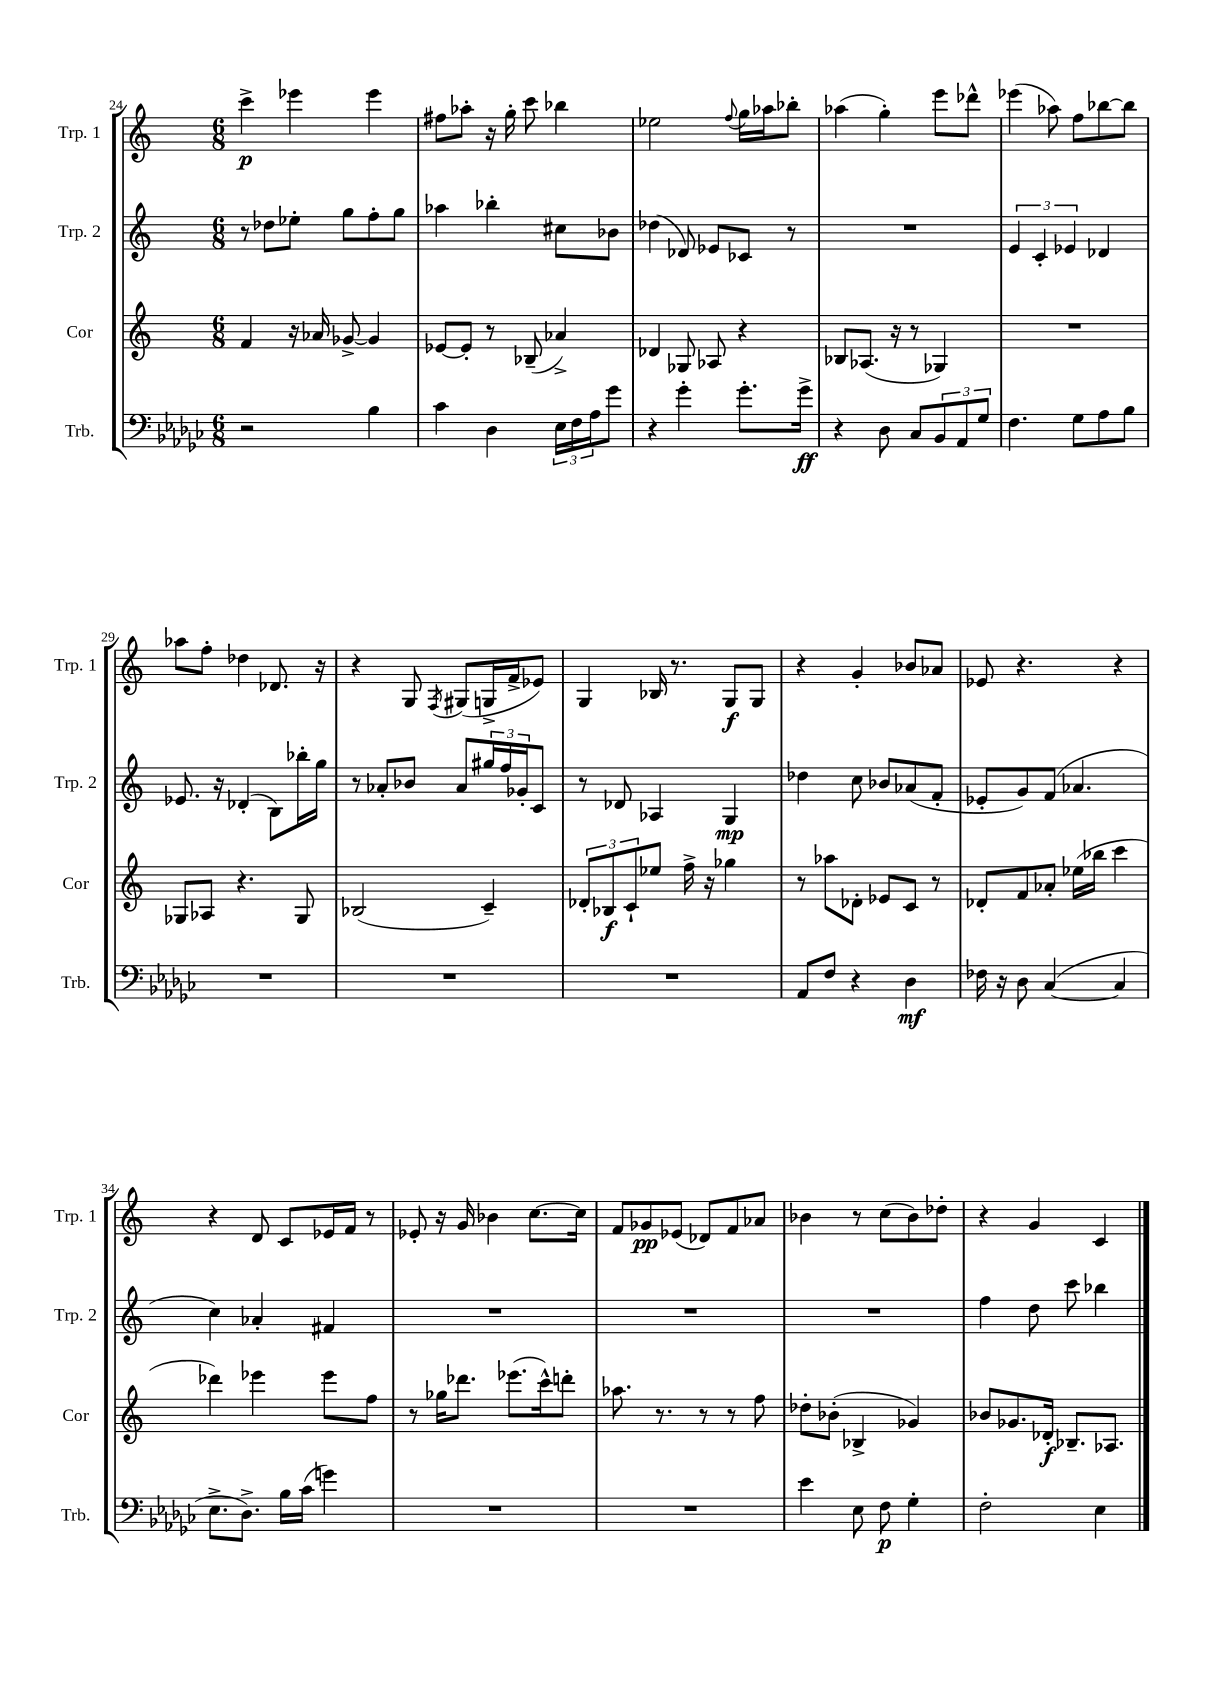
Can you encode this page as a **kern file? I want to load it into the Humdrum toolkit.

**kern	**kern	**kern	**kern
*staff4	*staff3	*staff2	*staff1
*clefF4	*clefG2	*clefG2	*clefG2
*k[b-e-a-d-g-c-]	*k[]	*k[]	*k[]
*M6/8	*M6/8	*M6/8	*M6/8
2r	4f/	8r	4ccc^\
.	.	8dd-\L	.
.	16r	8ee-'\J	4eee-\
.	16a-/	.	.
.	[8g-^/	8gg\L	.
4B-\	4g-/]	8ff'\	4eee-\
.	.	8gg\J	.
=	=	=	=
4c-\	[8e-/L	4aa-\	8ff#\L
.	8e-'/]J	.	8aa-'\J
4D-\	8r	4bb-'\	16r
.	.	.	16gg'\
.	(8B-~/	.	8ccc\
24E-\LL	4a-^/)	8cc#\L	4bb-\
24F\	.	.	.
24A-\J	.	.	.
8g-\J	.	8b-\J	.
=	=	=	=
4r	4d-/	(4dd-\	2ee-\
4g-'\	8G-/	8d-/)	.
.	8A-/	8e-/L	.
.	.	.	8qqff/
8.g-'\L	4r	8c-/J	16gg\LL
.	.	.	16aa-\J
.	.	8r	8bb-'\J
16g-^\Jk	.	.	.
=	=	=	=
4r	8B-/L	2.r	(4aa-\
.	(8.A-/J	.	.
8D-\	.	.	4gg'\)
.	16r	.	.
8C-/L	8r	.	.
12BB-/	4G-/)	.	8eee\L
12AA-/	.	.	.
.	.	.	8ddd-^^\J
12G-/J	.	.	.
=	=	=	=
4.F\	2.r	6e/	(4eee-\
.	.	6c'/	.
.	.	.	8aa-\)
.	.	6e-/	.
8G-\L	.	.	8ff\L
8A-\	.	4d-/	[8bb-\
8B-\J	.	.	8bb-\]J
=	=	=	=
2.r	8G-/L	8.e-/	8aa-\L
.	8A-/J	.	8ff'\J
.	.	16r	.
.	4.r	(4d-'/	4dd-\
.	.	8B\L)	8.d-/
.	8G-/	16bb-'\L	.
.	.	16gg\JJ	16r
=	=	=	=
2.r	(2B-/	8r	4r
.	.	8a-'/L	.
.	.	8b-/J	8G/
.	.	.	8qF/
.	.	8a-/L	(8G#/L
.	4c~/)	24gg#/L	16G^/L
.	.	24ff/	.
.	.	.	16f^/J
.	.	24g-'/J	.
.	.	8c/J	8e-/J)
=	=	=	=
2.r	12d-'/L	8r	4G/
.	12B-/	.	.
.	.	8d-/	.
.	12c`/	.	.
.	8ee-/J	4A-/	16B-/
.	.	.	8.r
.	16ff^\	.	.
.	16r	.	.
.	4gg-\	4G/	8G/L
.	.	.	8G/J
=	=	=	=
8AA-/L	8r	4dd-\	4r
8F/J	8aa-\L	.	.
4r	8d-'\J	8cc\	4g'/
.	8e-/L	8b-/L	.
4D-\	8c/J	(8a-/	8b-/L
.	8r	8f'/J	8a-/J
=	=	=	=
16F-\	8d-'/L	8e-'/L	8e-/
16r	.	.	.
8D-\	8f/	8g/)	4.r
([4C-/	8a-'/J	(8f/J	.
.	(16ee-\LL	4.a-/	.
.	16bb-\JJ	.	.
4C-/]	4ccc\	.	4r
=	=	=	=
8.E-^\L	4ddd-\)	4cc\)	4r
8.D-^\J)	.	.	.
.	4eee-\	4a-'/	8d/
16B-\LL	.	.	8c/L
(16c-\JJ	.	.	.
4g\)	8eee-\L	4f#/	16e-/L
.	.	.	16f/JJ
.	8ff\J	.	8r
=	=	=	=
2.r	8r	2.r	8e-'/
.	16gg-\LK	.	16r
.	8.ddd-\J	.	16g/
.	.	.	4b-\
.	(8.eee-\L	.	.
.	.	.	[8.cc\L
.	16ccc^^\k)	.	.
.	8ddd'\J	.	.
.	.	.	16cc\]Jk
=	=	=	=
2.r	8.aa-\	2.r	8f/L
.	.	.	8g-/
.	8.r	.	.
.	.	.	(8e-/J
.	8r	.	8d-/L)
.	8r	.	8f/
.	8ff\	.	8a-/J
=	=	=	=
4e-\	8dd-'\L	2.r	4b-\
.	(8b-'\J	.	.
8E-\	4B-^/	.	8r
8F\	.	.	(8cc\L
4G-'\	4g-/)	.	8b-\)
.	.	.	8dd-'\J
=	=	=	=
2F'\	8b-/L	4ff\	4r
.	8.g-/	.	.
.	.	8dd\	4g/
.	16d-'/Jk	.	.
.	8.B-~/L	8ccc\	.
4E-\	.	4bb-\	4c/
.	8.A-/J	.	.
==	==	==	==
*-	*-	*-	*-
